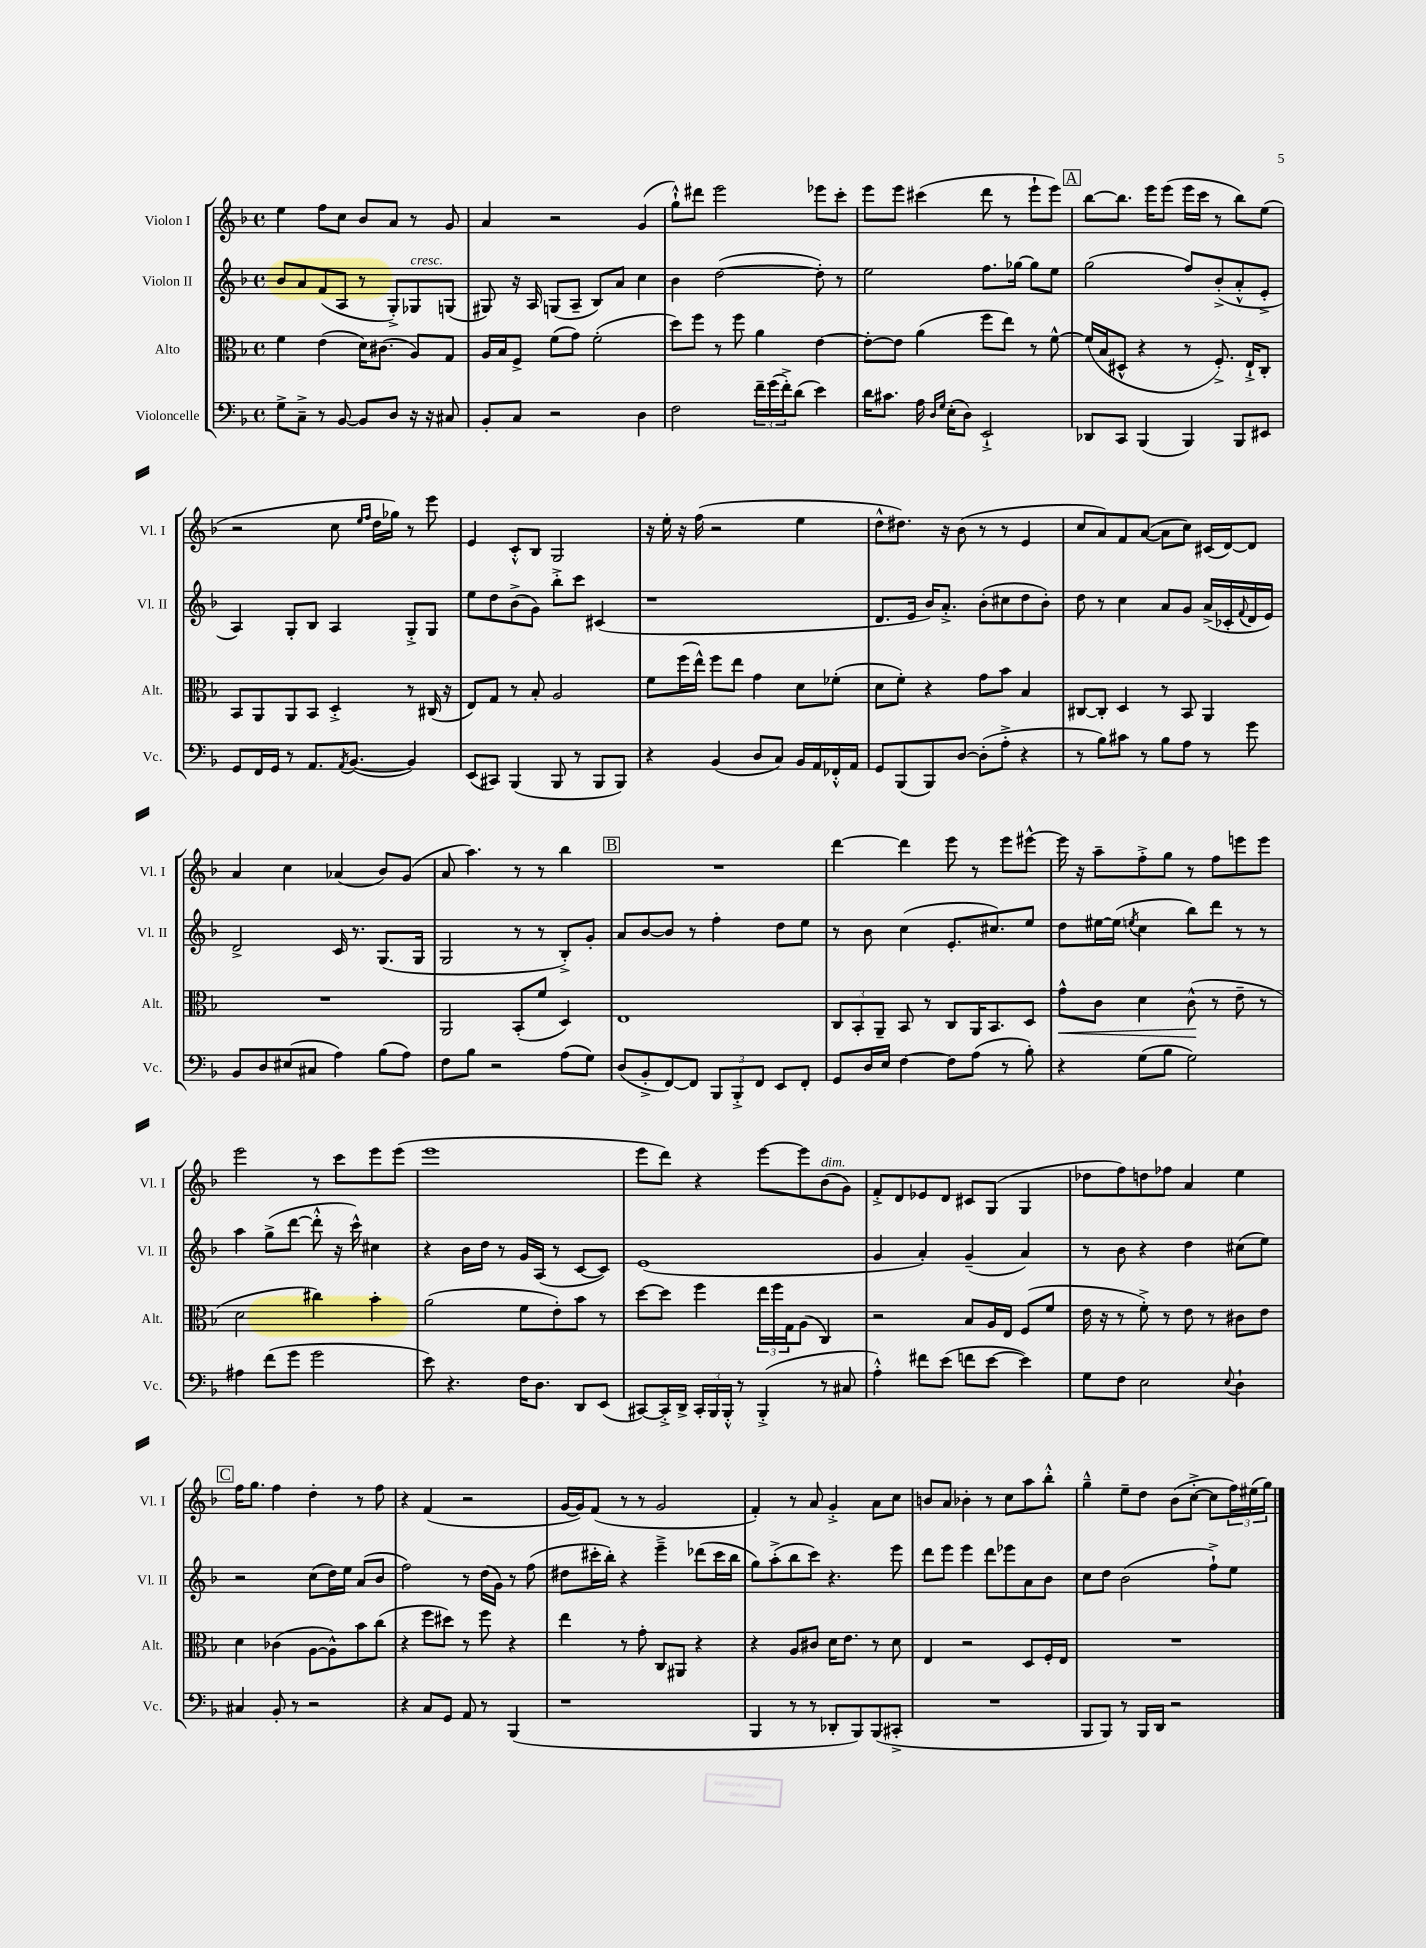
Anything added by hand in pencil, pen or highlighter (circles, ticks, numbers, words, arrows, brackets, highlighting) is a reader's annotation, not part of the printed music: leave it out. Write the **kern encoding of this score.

**kern	**kern	**kern	**kern
*staff4	*staff3	*staff2	*staff1
*clefF4	*clefC3	*clefG2	*clefG2
*k[b-]	*k[b-]	*k[b-]	*k[b-]
*M4/4	*M4/4	*M4/4	*M4/4
*met(c)	*met(c)	*met(c)	*met(c)
8G^\L	4f\	8b-/L	4ee\
8C~^\J	.	8a/	.
8r	(4e\	(8f/	8ff\L
[8BB-/	.	8A/J	8cc\J
8BB-/]L	16d\LK)	8r	8b-/L
.	(8.c#\J	.	.
8D/J	.	8G'^/L)	8a/J
16r	8A/L)	8G-/	8r
16r	.	.	.
8C#/	8G/J	(8G/J	8g/
=	=	=	=
8BB-'/L	16A/LL	8G#/)	4a/
.	16B-/J	.	.
8C/J	8F^/J	16r	.
.	.	16A/	.
2r	(8f\L	(8G/L	2r
.	8g\J)	8A~/J	.
.	(2f'\	8B-/L)	.
.	.	8a/J	.
4D\	.	4cc\	(4g/
=	=	=	=
2F\	8dd\L)	4b-\	8gg`^^\L)
.	8ff\J	.	8ddd#\J
.	8r	([2dd\	2eee\
.	8ff\	.	.
24f~\LL	4a\	.	.
(24g\	.	.	.
24f'^\J)	.	.	.
(8d\J	.	.	.
4e\)	[4e\	8dd'\])	8eee-\L
.	.	8r	8ccc'\J
=	=	=	=
16d\LK	8e'\_L	2ee\	8eee\L
8.c#\J	.	.	.
.	8e\]J	.	8eee\J
16A\	(4a\	.	(4ccc#\
16qqD/LL	.	.	.
16qqG/JJ	.	.	.
(16E'\LK	.	.	.
8D\J)	.	.	.
2EE`^/	8ff\L	8.ff\L	8ddd\
.	8ee\J)	.	8r
.	.	[16gg-\Jk	.
.	8r	8gg-\]L	8eee`\L
.	[8f^^\	8ee\J	8eee\J)
=	=	=	=
8DD-/L	(16f/]LL	(2gg\	[8bb-\L
.	16B-/J	.	.
8CC/J	8D#^^/J	.	8.bb-\]J
(4BBB-/	4r	.	.
.	.	.	16eee\LK
.	.	.	(8eee\J
4BBB-/)	8r	8ff/L)	16eee\LL
.	.	.	16ccc\JJ
.	8.F'^/)	(8b-'^/	8r
8BBB-/L	.	8a'^^/	8bb-\L)
.	16E`^/LK	.	.
8EE#/J	8C'/J	8e'^/J	(8ee\J
=	=	=	=
8GG/L	8BB-/L	4A/)	2r
16FF/L	8AA/	.	.
16GG/JJ	.	.	.
8r	8AA/	8G'/L	.
8.AA/L	8BB-/J	8B-/J	.
.	4D'^/	4A/	8cc\
8qAA/	.	.	.
([8.BB-/J	.	.	.
.	.	.	16qqee/LL
.	.	.	16qqff/JJ
.	.	.	16dd\LL
.	.	.	16gg-\JJ)
4BB-/])	8r	8G'^/L	8r
.	(16C#/	8G/J	8eee\
.	16r	.	.
=	=	=	=
(8EE/L	8E/L)	8ee\L	4e/
8CC#/J)	8G/J	8dd\	.
(4BBB-/	8r	(8b-^\	8c'^^/L
.	8B-'/	8g\J)	8B-/J
8BBB-/	2A/	8bb-'^\L	2G/
8r	.	8ccc\J	.
8BBB-/L	.	(4c#/	.
8BBB-/J)	.	.	.
=	=	=	=
4r	8f\L	1r	16r
.	.	.	16ee'\
.	(16ff\L	.	16r
.	16ee^^\JJ)	.	(16ff\
(4BB-/	8ff\L	.	2r
.	8ee\J	.	.
8D/L	4g\	.	.
8C/J)	.	.	.
16BB-/LL	8d\L	.	4ee\
16AA/	.	.	.
16FF-'^^/	(8f-'\J	.	.
16AA/JJ	.	.	.
=	=	=	=
8GG/L	8d\L	8.d/L	8dd^^\L
(8BBB-/	8f'\J)	.	8.dd#\J)
.	.	16e/Jk	.
8BBB-/)	4r	16b-/LK)	.
.	.	8.a'^/J	16r
[8D/J	.	.	(8b-\
(8D'\]L	8g\L	(8b-'\L	8r
8A'^\J	8b-\J	8cc#\	8r
4r	4B-/	8dd\	4e/
.	.	8b-'\J)	.
=	=	=	=
8r	[8C#/L	8dd\	8cc/L
8B-\L)	8C#'/]J	8r	8a/)
8c#\J	4D/	4cc\	8f/
8r	.	.	([8a/J
8B-\L	8r	8a/L	8a\]L
8A\J	8BB-/	8g/J	8cc\J)
8r	4AA/	(16a^/LL	(16c#/LL
.	.	16c-'/	[16d/J)
.	.	8qqf/	.
8g\	.	16d/	8d/]J
.	.	16e/JJ)	.
=	=	=	=
8BB-/L	1r	2d^/	4a/
8D/	.	.	.
(8E#/	.	.	4cc\
8C#/J	.	.	.
4A\)	.	16c/	(4a-/
.	.	8.r	.
(8B-\L	.	(8.G/L	8b-/L)
8A\J)	.	.	(8g/J
.	.	16G/Jk	.
=	=	=	=
8F\L	2AA/	2G/	8a/
8B-\J	.	.	4.aa\)
2r	.	.	.
.	(8BB-'/L	8r	8r
.	8f/J	8r	8r
(8A\L	4D/)	8B-'^/L)	4bb-\
8G\J)	.	8g'/J	.
=	=	=	=
(8D/L	1E	8a/L	1r
8BB-'^/	.	[8b-/	.
[8FF/)	.	8b-/]J	.
8FF/]J	.	8r	.
12BBB-/L	.	4ff'\	.
12BBB-'^/	.	.	.
12FF/J	.	.	.
8EE/L	.	8dd\L	.
8FF'/J	.	8ee\J	.
=	=	=	=
8GG/L	12C/L	8r	[4ddd\
.	12BB-'/	.	.
16D/L	.	8b-\	.
.	12AA~/J	.	.
16E/JJ	.	.	.
[4F\	8BB-/	(4cc\	4ddd\]
.	8r	.	.
8F\]L	8C/L	8.e'/L	8eee\
(8A\J	16AA/K	.	8r
.	8.BB-/	8.cc#/)	.
8r	.	.	8eee\L
8B-'\)	8D/J	8ee/J	[8eee#^^\J
=	=	=	=
4r	8g^^\L	8dd\L	16eee#\]
.	.	.	16r
.	8c\J	[16ee#\L	8aa~\L
.	.	(16ee#\]JJ	.
.	.	8qee/	.
(8G\L	4d\	4cc\	8ff'^\
8B-\J	.	.	8gg\J
2G\)	(8c^^\	8bb-\L)	8r
.	8r	8ddd\J	8ff\L
.	8e~\	8r	8eee\
.	8r	8r	8eee\J
=	=	=	=
4A#\	2d\	4aa\	2eee\
(8f\L	.	(8gg^\L	.
8g\J	.	[8ddd\J	.
2g\	4cc#\)	8ddd'^^\]	8r
.	.	16r	8ccc\L
.	.	16ccc^^\)	.
.	4b-'\	4cc#\	8eee\
.	.	.	(8eee\J
=	=	=	=
8e\)	(2a\	4r	1eee
4.r	.	.	.
.	.	16b-\LL	.
.	.	16dd\JJ	.
.	.	8r	.
16F\LK	8f\L	16g/LL	.
8.D\J	.	(16A/JJ	.
.	8e'\)	8r	.
8DD/L	8b-\J	[8c/L	.
(8EE/J	8r	8c/]J)	.
=	=	=	=
[8CC#/L)	[8dd\L	(1e	8eee\L
16CC#'^/]L	8dd\]J	.	8ddd\J)
16DD^/JJ	.	.	.
24CC#'/LL	4ff\	.	4r
24BBB-/	.	.	.
24BBB-'^^/JJ	.	.	.
8r	.	.	.
(4BBB-'^/	24ee\LL	.	[8eee\L
.	24ff\	.	.
.	24G\J	.	.
.	(8A\J	.	8eee\]
8r	4C/)	.	(8b-\
8C#/	.	.	8g\J)
=	=	=	=
4A'^^\)	2r	4g/	8f'^/L
.	.	.	8d/
8f#\L	.	4a'/)	8e-/
(8e\J	.	.	8d/J
8f\L	8B-/L	(4g~/	8c#/L
[8e\J	16A/L	.	(8G/J
.	16E/JJ	.	.
4e\])	(8F/L	4a/)	4G/
.	8f/J	.	.
=	=	=	=
8G\L	16e\	8r	8dd-\L
.	16r	.	.
8F\J	8r	8b-\	8ff\)
2E\	8f'^\)	4r	8dd\
.	8r	.	8ff-\J
.	8e\	4dd\	4a/
.	8r	.	.
8qqE/	.	.	.
4D`\	8c#\L	(8cc#\L	4ee\
.	8e\J	8ee\J)	.
=	=	=	=
4C#/	4d\	2r	16ff\LK
.	.	.	8.gg\J
8BB-'/	(4c-\	.	4ff\
8r	.	.	.
2r	[8A\L	(8cc\L	4dd'\
.	8A^^\])	16dd\L)	.
.	.	16ee\JJ	.
.	8b-\	(8a/L	8r
.	(8cc\J	8b-/J	8ff\
=	=	=	=
4r	4r	2ff\)	4r
8C/L	8ff\L	.	(4f/
8GG/J	8dd#\J)	.	.
8AA/	8r	8r	2r
8r	8ff\	(16dd\LL	.
.	.	16g\JJ)	.
(4BBB-/	4r	8r	.
.	.	(8ff\	.
=	=	=	=
1r	4ee\	8dd#\L	[16g/LL
.	.	.	16g/]J)
.	.	16ccc#'\L	(8f/J
.	.	16bb-'\JJ)	.
.	8r	4r	8r
.	8g'\	.	8r
.	8C/L	4eee~^\	2g/
.	8AA#/J	.	.
.	4r	(8ddd-\L	.
.	.	16ccc#\L	.
.	.	16bb-\JJ	.
=	=	=	=
4BBB-/	4r	8gg\L)	4f'/)
.	.	(8aa'^\	.
8r	8A/L	8bb-\	8r
8r	8c#/J	8ccc\J)	8a/
8DD-'/L	16d\LK	4.r	4g'^/
.	8.e\J	.	.
8BBB-/)	.	.	.
(8BBB-/	8r	.	8a\L
8CC#'^/J	8d\	8eee\	8cc\J
=	=	=	=
1r	4E/	8ddd\L	8b/L
.	.	8eee\J	8a/J
.	2r	4eee\	4b-'\
.	.	8ddd\L	8r
.	.	8eee-\	8cc\L
.	8D/L	8a\	8aa\
.	16F'/L	8b-\J	8bb-'^^\J
.	16E/JJ	.	.
=	=	=	=
8BBB-/L	1r	8cc\L	4gg~^^\
8BBB-/J)	.	8dd\J	.
8r	.	(2b-\	8ee~\L
16BBB-/LL	.	.	8dd\J
16DD/JJ	.	.	.
2r	.	.	(8b-\L
.	.	.	[8cc'^\J
.	.	8ff`^\L)	8cc\]L
.	.	8ee\J	24ff\L)
.	.	.	(24ee#\
.	.	.	24gg\JJ)
==	==	==	==
*-	*-	*-	*-
